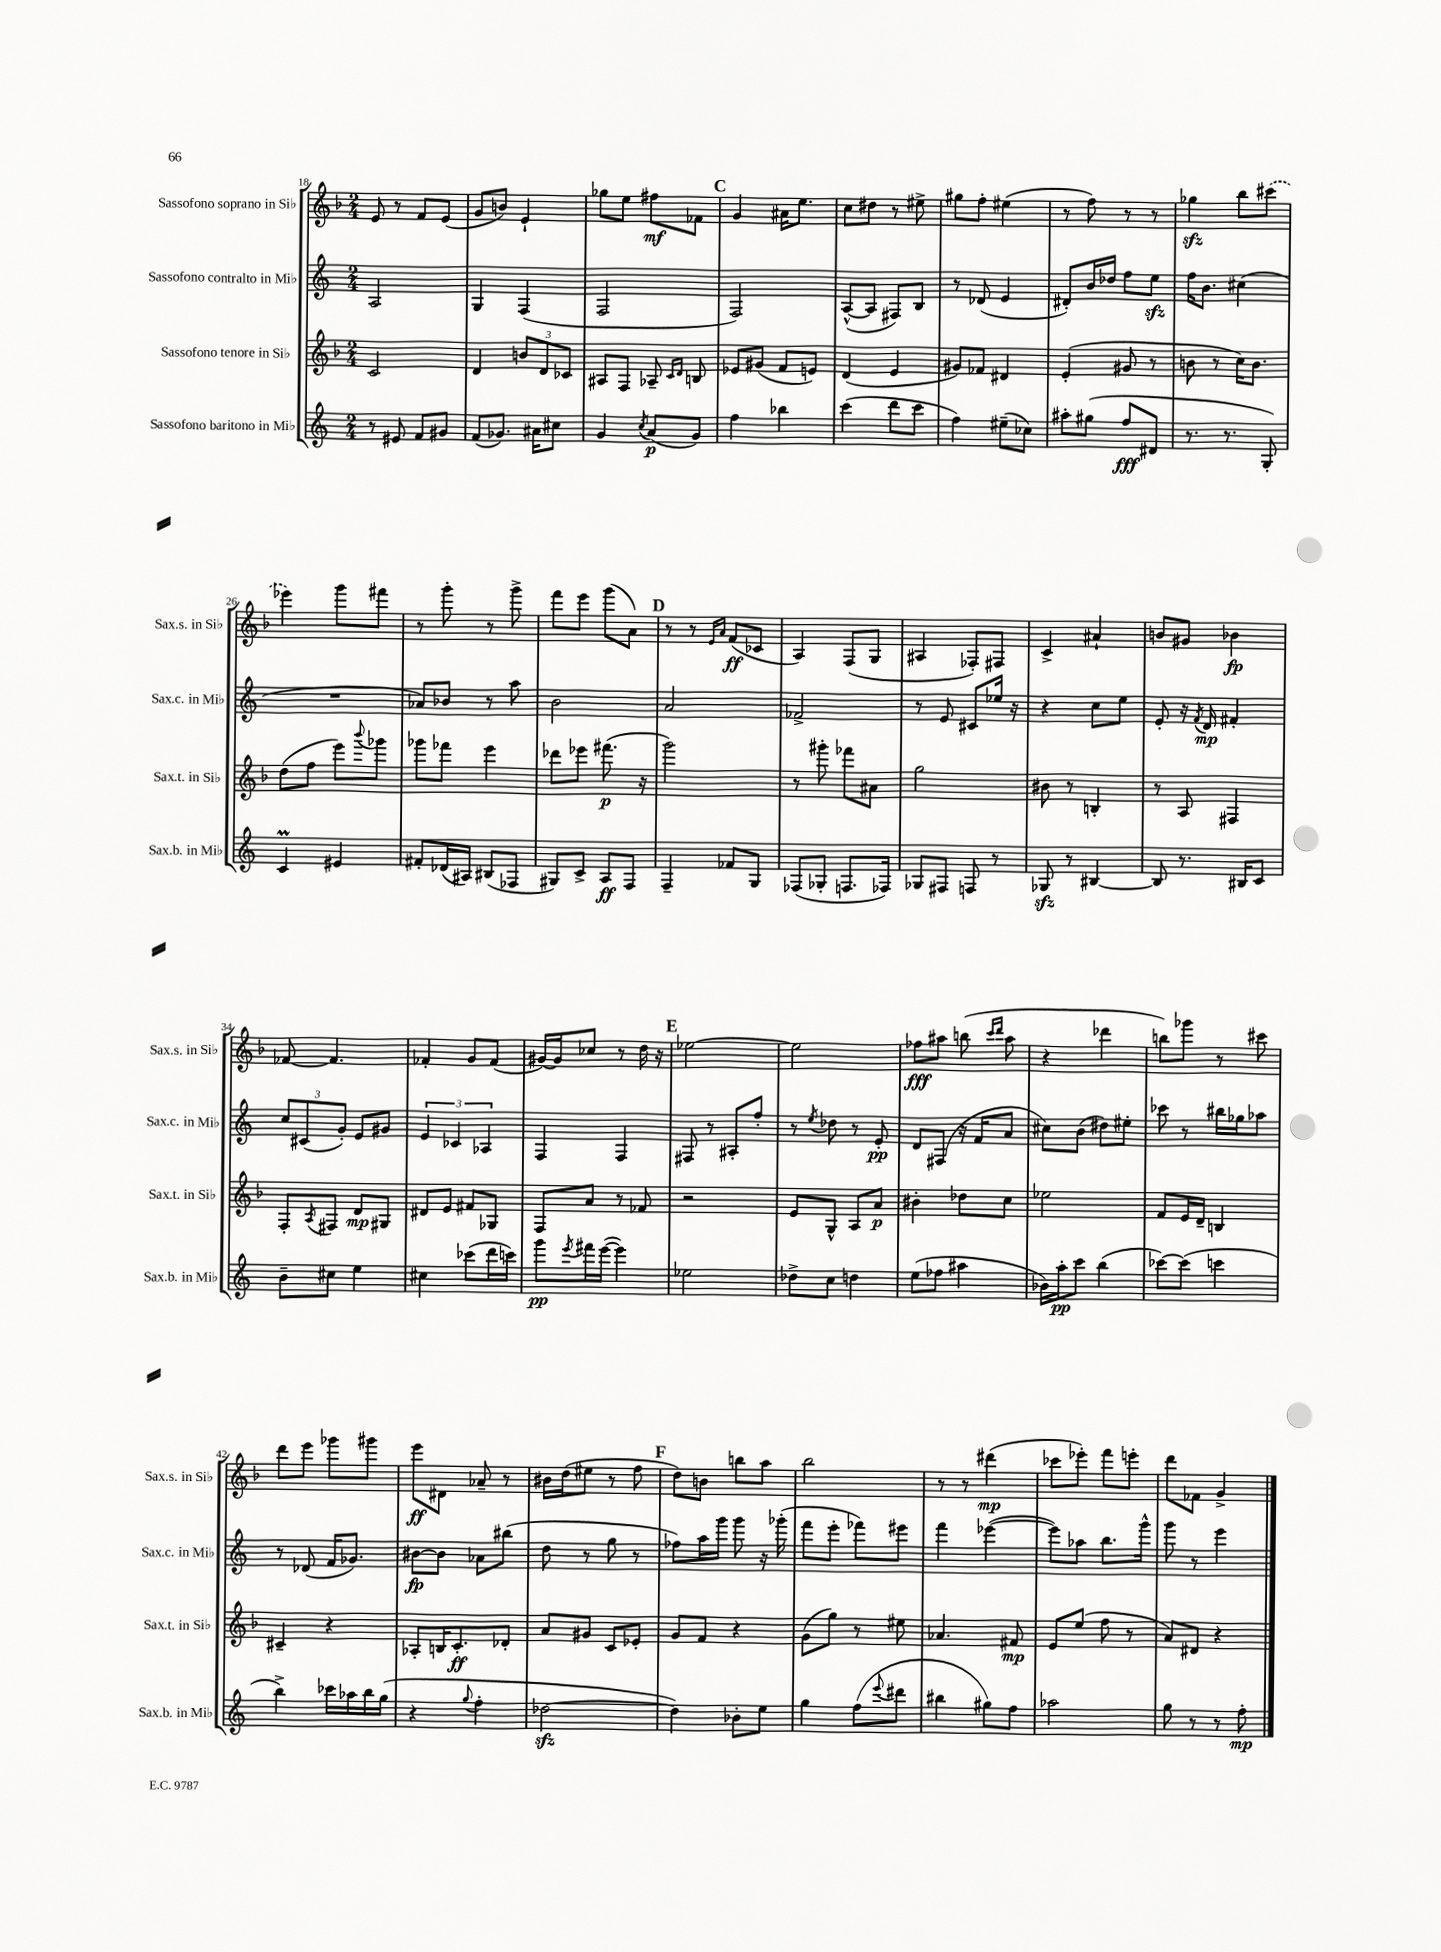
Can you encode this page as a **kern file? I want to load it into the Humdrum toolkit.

**kern	**dynam	**kern	**dynam	**kern	**dynam	**kern	**dynam
*part4	*part4	*part3	*part3	*part2	*part2	*part1	*part1
*staff4	*staff4	*staff3	*staff3	*staff2	*staff2	*staff1	*staff1
*I"Sassofono baritono in Mi♭	*	*I"Sassofono tenore in Si♭	*	*I"Sassofono contralto in Mi♭	*	*I"Sassofono soprano in Si♭	*
*I'Sax.b. in Mi♭	*	*I'Sax.t. in Si♭	*	*I'Sax.c. in Mi♭	*	*I'Sax.s. in Si♭	*
*clefG2	*	*clefG2	*	*clefG2	*	*clefG2	*
*k[]	*	*k[b-]	*	*k[]	*	*k[b-]	*
*M2/4	*	*M2/4	*	*M2/4	*	*M2/4	*
=18	=18	=18	=18	=18	=18	=18	=18
8r	.	2c/	.	2A/	.	8e/	.
8e#X/	.	.	.	.	.	8r	.
8f/L	.	.	.	.	.	8f/L	.
8g#X/J	.	.	.	.	.	(8e/J	.
=19	=19	=19	=19	=19	=19	=19	=19
(8f/L	.	4d/	.	4G/	.	8g/L	.
8.g-X/J)	.	.	.	.	.	8bn/J)	.
.	.	12bn/L	.	(4F/	.	4e`/	.
16a#X\KL	.	.	.	.	.	.	.
.	.	12d/	.	.	.	.	.
8cc#X\J	.	.	.	.	.	.	.
.	.	12c-X/J	.	.	.	.	.
=20	=20	=20	=20	=20	=20	=20	=20
4g/	.	8A#X/L	.	2F/	.	8gg-X\L	.
.	.	8F/J	.	.	.	8ee\J	.
8qcc/	.	.	.	.	.	.	.
(8a/L	p	8A-X~/	.	.	.	8ff#X\L	mf
.	.	16qqc/LL	.	.	.	.	.
.	.	16qqd/JJ	.	.	.	.	.
8g/J)	.	8Bn/	.	.	.	8f-X\J	.
!!LO:REH:place=s1:t=C
=21	=21	=21	=21	=21	=21	=21	=21
4ff\	.	8e-X/L	.	2F/)	.	4g/	.
.	.	(8g#X/J	.	.	.	.	.
4bb-X\	.	8f/L	.	.	.	16a#X\KL	.
.	.	.	.	.	.	8.ee\J	.
.	.	8en/J)	.	.	.	.	.
=22	=22	=22	=22	=22	=22	=22	=22
(4ccc\	.	(4d/	.	([8A^^/L	.	8cc\L	.
.	.	.	.	8A/J]	.	8dd#X\J	.
8ddd\L	.	4e/	.	8F#X/L)	.	8r	.
8ccc\J	.	.	.	8B/J	.	8ee#X^\	.
=23	=23	=23	=23	=23	=23	=23	=23
4ff\)	.	8g#X/L)	.	8r	.	8gg#X\L	.
.	.	8f-X/J	.	(8d-X/	.	8ff'\J	.
(8ee#X~\L	.	4d#X/	.	4e/	.	(4ee#X\	.
8cc-X\J)	.	.	.	.	.	.	.
=24	=24	=24	=24	=24	=24	=24	=24
8aa#X'\L	.	(4e'/	.	8d#X'/L)	.	8r	.
(8gg#X\J	.	.	.	16b/L	.	8ff\)	.
.	.	.	.	16dd-X/JJ	.	.	.
8ff/L	fff	8g#X/	.	8ff\L	.	8r	.
8d#X/J	.	8r	.	8eezz\J	.	8r	.
=25	=25	=25	=25	=25	=25	=25	=25
8.r	.	8bn\	.	16ff\KL	.	4gg-Xzz\	.
.	.	.	.	8.b\J	.	.	.
.	.	8r	.	.	.	.	.
8.r	.	.	.	.	.	.	.
.	.	16cc\KL)	.	(4cc#X\	.	8bb-\L	.
.	.	8.b\J	.	.	.	.	.
8G'/)	.	.	.	.	.	(8ccc#X\J	.
!!LO:LB:g=z
=26	=26	=26	=26	=26	=26	=26	=26
4cM/	.	(8dd\L	.	2r	.	4eee-X\)	.
.	.	8ff\J	.	.	.	.	.
4e#X/	.	8eee\L)	.	.	.	8ggg\L	.
.	.	8qqbbb-/	.	.	.	.	.
.	.	8ggg-X\J	.	.	.	8fff#X\J	.
=27	=27	=27	=27	=27	=27	=27	=27
8f#X'/L	.	8ggg-X\L	.	8a-X/L)	.	8r	.
(16d-X/L	.	8fff-X\J	.	8b-X/J	.	8ggg'\	.
16A#X/JJ)	.	.	.	.	.	.	.
(8B#X/L	.	4eee\	.	8r	.	8r	.
8F-X/J	.	.	.	8aa\	.	8ggg^\	.
=28	=28	=28	=28	=28	=28	=28	=28
8G#X/L)	.	8ddd-X\L	.	2b\	.	8fff\L	.
8c^/J	.	8eee-X\J	.	.	.	8eee\J	.
8A/L	ff	(8.fff#X\	p	.	.	(8ggg\L	.
8F/J	.	.	.	.	.	8a\J)	.
.	.	16r	.	.	.	.	.
!!LO:REH:place=s1:t=D
=29	=29	=29	=29	=29	=29	=29	=29
4F~/	.	2ggg\)	.	2a/	.	8r	.
.	.	.	.	.	.	8r	.
.	.	.	.	.	.	16qqe/LL	.
.	.	.	.	.	.	16qqa/JJ	.
8f-X/L	.	.	.	.	.	(8f/L	ff
8G/J	.	.	.	.	.	8c-X/J	.
=30	=30	=30	=30	=30	=30	=30	=30
(8F-X/L	.	8r	.	2f-X^/	.	4A/)	.
8G-X'/J	.	8ggg#X'\	.	.	.	.	.
8.Fn/L	.	8fff-X\L	.	.	.	(8F/L	.
.	.	8a#X\J	.	.	.	8G/J	.
16F-X/Jk)	.	.	.	.	.	.	.
=31	=31	=31	=31	=31	=31	=31	=31
8G-X/L	.	2gg\	.	8r	.	4A#X/	.
8F#X/J	.	.	.	8e/	.	.	.
8Fn/	.	.	.	8c#X/L	.	8F-X'/L)	.
8r	.	.	.	16ee-X/Jk	.	8F#X/J	.
.	.	.	.	16r	.	.	.
=32	=32	=32	=32	=32	=32	=32	=32
8G-Xzz/	.	8b#X\	.	4r	.	4c^/	.
8r	.	8r	.	.	.	.	.
[4B#X/	.	4Bn'/	.	8cc\L	.	4a#X`/	.
.	.	.	.	8ee\J	.	.	.
=33	=33	=33	=33	=33	=33	=33	=33
8B#/]	.	8r	.	8e'/	.	8bn/L	.
8.r	.	8A/	.	16r	.	8g#X/J	.
.	.	.	.	8qf/	.	.	.
.	.	.	.	16d/	mp	.	.
.	.	4F#X/	.	4f#X'/	.	4b-X\	fp
16B#X/KL	.	.	.	.	.	.	.
8c/J	.	.	.	.	.	.	.
!!LO:LB:g=z
=34	=34	=34	=34	=34	=34	=34	=34
8b~\L	.	8F'/L	.	12cc/L	.	[8f-X/	.
.	.	.	.	(12c#X/	.	.	.
.	.	8qA/	.	.	.	.	.
8cc#X\J	.	8F#X/J	.	.	.	4.f-/]	.
.	.	.	.	12g'/J)	.	.	.
4ee\	.	8d/L	mp	8e/L	.	.	.
.	.	8G#X/J	.	8g#X/J	.	.	.
=35	=35	=35	=35	=35	=35	=35	=35
4cc#X\	.	8d#X/L	.	6e/	.	4f-X'/	.
.	.	8e/J	.	.	.	.	.
.	.	.	.	6c-X/	.	.	.
(8ccc-X\L	.	8f#X/L	.	.	.	8g/L	.
.	.	.	.	6A-X/	.	.	.
16ddd\L	.	8G-X/J	.	.	.	(8f-/J	.
16cccn\JJ)	.	.	.	.	.	.	.
=36	=36	=36	=36	=36	=36	=36	=36
8ggg\L	pp	8F/L	.	4F/	.	[16g#X/LL)	.
.	.	.	.	.	.	16g#/J]	.
8qeee/	.	.	.	.	.	.	.
16fff#X\L	.	8a/J	.	.	.	8cc-X/J	.
([16eee\JJ	.	.	.	.	.	.	.
4eee\])	.	8r	.	4F/	.	8r	.
.	.	8f-X/	.	.	.	16dd\	.
.	.	.	.	.	.	16r	.
!!LO:REH:place=s1:t=E
=37	=37	=37	=37	=37	=37	=37	=37
2ee-X\	.	2r	.	8F#X/	.	[2ee-X\	.
.	.	.	.	8r	.	.	.
.	.	.	.	8A#X'/L	.	.	.
.	.	.	.	8ff'/J	.	.	.
=38	=38	=38	=38	=38	=38	=38	=38
8dd-X^\L	.	8e/L	.	8r	.	2ee-\]	.
.	.	.	.	8qee/	.	.	.
8cc\J	.	8G^^/J	.	8dd-X\	.	.	.
4ddn\	.	8A/L	.	8r	.	.	.
.	.	8a/J	p	8e'/	pp	.	.
=39	=39	=39	=39	=39	=39	=39	=39
(8ee\L	.	4b#X'\	.	8d/L	.	8ff-X\L	fff
8ff-X\J	.	.	.	(8F#X/J	.	8aa#X\J	.
4aa#X\	.	8dd-X\L	.	16r	.	(8bbn\	.
.	.	.	.	16f/KL	.	.	.
.	.	.	.	.	.	16qqccc/LL	.
.	.	.	.	.	.	16qqddd/JJ	.
.	.	8cc\J	.	8a/J	.	8aa#\	.
=40	=40	=40	=40	=40	=40	=40	=40
16b-X\LL)	.	2ee-X\	.	8cc#X\L)	.	4r	.
16aa'\J	pp	.	.	.	.	.	.
8ccc\J	.	.	.	(8b\J	.	.	.
(4bb\	.	.	.	8dd#X\L)	.	4ddd-X\	.
.	.	.	.	8ee#X'\J	.	.	.
=41	=41	=41	=41	=41	=41	=41	=41
[8ccc-X\L)	.	8f/L	.	8ccc-X\	.	8bbn\L)	.
(8ccc-\J]	.	16e/L	.	8r	.	8ggg-X\J	.
.	.	16d~/JJ	.	.	.	.	.
4cccn\	.	4Bn/	.	16bb#X\LL	.	8r	.
.	.	.	.	16gg-X\J	.	.	.
.	.	.	.	8aa-X\J	.	8ccc#X\	.
!!LO:LB:g=z
=42	=42	=42	=42	=42	=42	=42	=42
4bb^\)	.	4c#X~/	.	8r	.	8ddd\L	.
.	.	.	.	(8d-X/	.	8eee\J	.
16ccc-X\LL	.	4r	.	16f/KL	.	8ggg-X\L	.
16aa-X\	.	.	.	8.g-X/J)	.	.	.
16bb\	.	.	.	.	.	8ggg#X\J	.
(16gg\JJ	.	.	.	.	.	.	.
=43	=43	=43	=43	=43	=43	=43	=43
4r	.	8A-X'/L	.	[8b#X\L	fp	8eee\L	ff
.	.	16Bn/K	.	8b#\J]	.	8d#X\J	.
.	.	8.c'/	ff	.	.	.	.
8qqgg/	.	.	.	.	.	.	.
4ff'\	.	.	.	8a-X\L	.	8a-X~/	.
.	.	8d-X'/J	.	(8bb#X\J	.	8r	.
=44	=44	=44	=44	=44	=44	=44	=44
[2dd-Xzz\	.	8a/L	.	8dd\	.	16b#X\LL	.
.	.	.	.	.	.	(16dd\J	.
.	.	8g#X/J	.	8r	.	8ee#X\J	.
.	.	8c/L	.	8gg\	.	8r	.
.	.	8e-X'/J	.	8r	.	8ff\	.
!!LO:REH:place=s1:t=F
=45	=45	=45	=45	=45	=45	=45	=45
4dd-\])	.	8g/L	.	8ff-X\L)	.	8dd\L)	.
.	.	8f/J	.	16aa\L	.	8bn\J	.
.	.	.	.	16ggg\JJ	.	.	.
8b-X'\L	.	4r	.	8ggg\	.	8bbn\L	.
8ee\J	.	.	.	16r	.	8aa\J	.
.	.	.	.	(16ggg-X'\	.	.	.
=46	=46	=46	=46	=46	=46	=46	=46
4gg\	.	(8g\L	.	8fff\L	.	2bb-\	.
.	.	8gg\J)	.	8eee'\J	.	.	.
(8ff\L	.	8r	.	8fff-X\L)	.	.	.
8qqeee/	.	.	.	.	.	.	.
8ddd#X\J	.	8ee#X\	.	8eee#X\J	.	.	.
=47	=47	=47	=47	=47	=47	=47	=47
4bb#X\	.	4.a-X/	.	4fff\	.	8r	.
.	.	.	.	.	.	8r	.
8gg#X\L)	.	.	.	([4eee-X\	.	(4ddd#X\	mp
8ff\J	.	8f#X/	mp	.	.	.	.
=48	=48	=48	=48	=48	=48	=48	=48
2aa-X\	.	8e/L	.	8eee-\L])	.	8ccc-X\L	.
.	.	(8ee/J	.	8aa-X\J	.	8eee-X'\J)	.
.	.	8ff\	.	8.bb\L	.	8fff\L	.
.	.	8r	.	.	.	8eeen'\J	.
.	.	.	.	16ggg^^\Jk	.	.	.
=49	=49	=49	=49	=49	=49	=49	=49
8gg\	.	8a/L)	.	8ggg\	.	8ddd\L	.
8r	.	8d#X/J	.	8r	.	8f-X\J	.
8r	.	4r	.	4eee\	.	4g^/	.
8ff'\	mp	.	.	.	.	.	.
==	==	==	==	==	==	==	==
*-	*-	*-	*-	*-	*-	*-	*-
